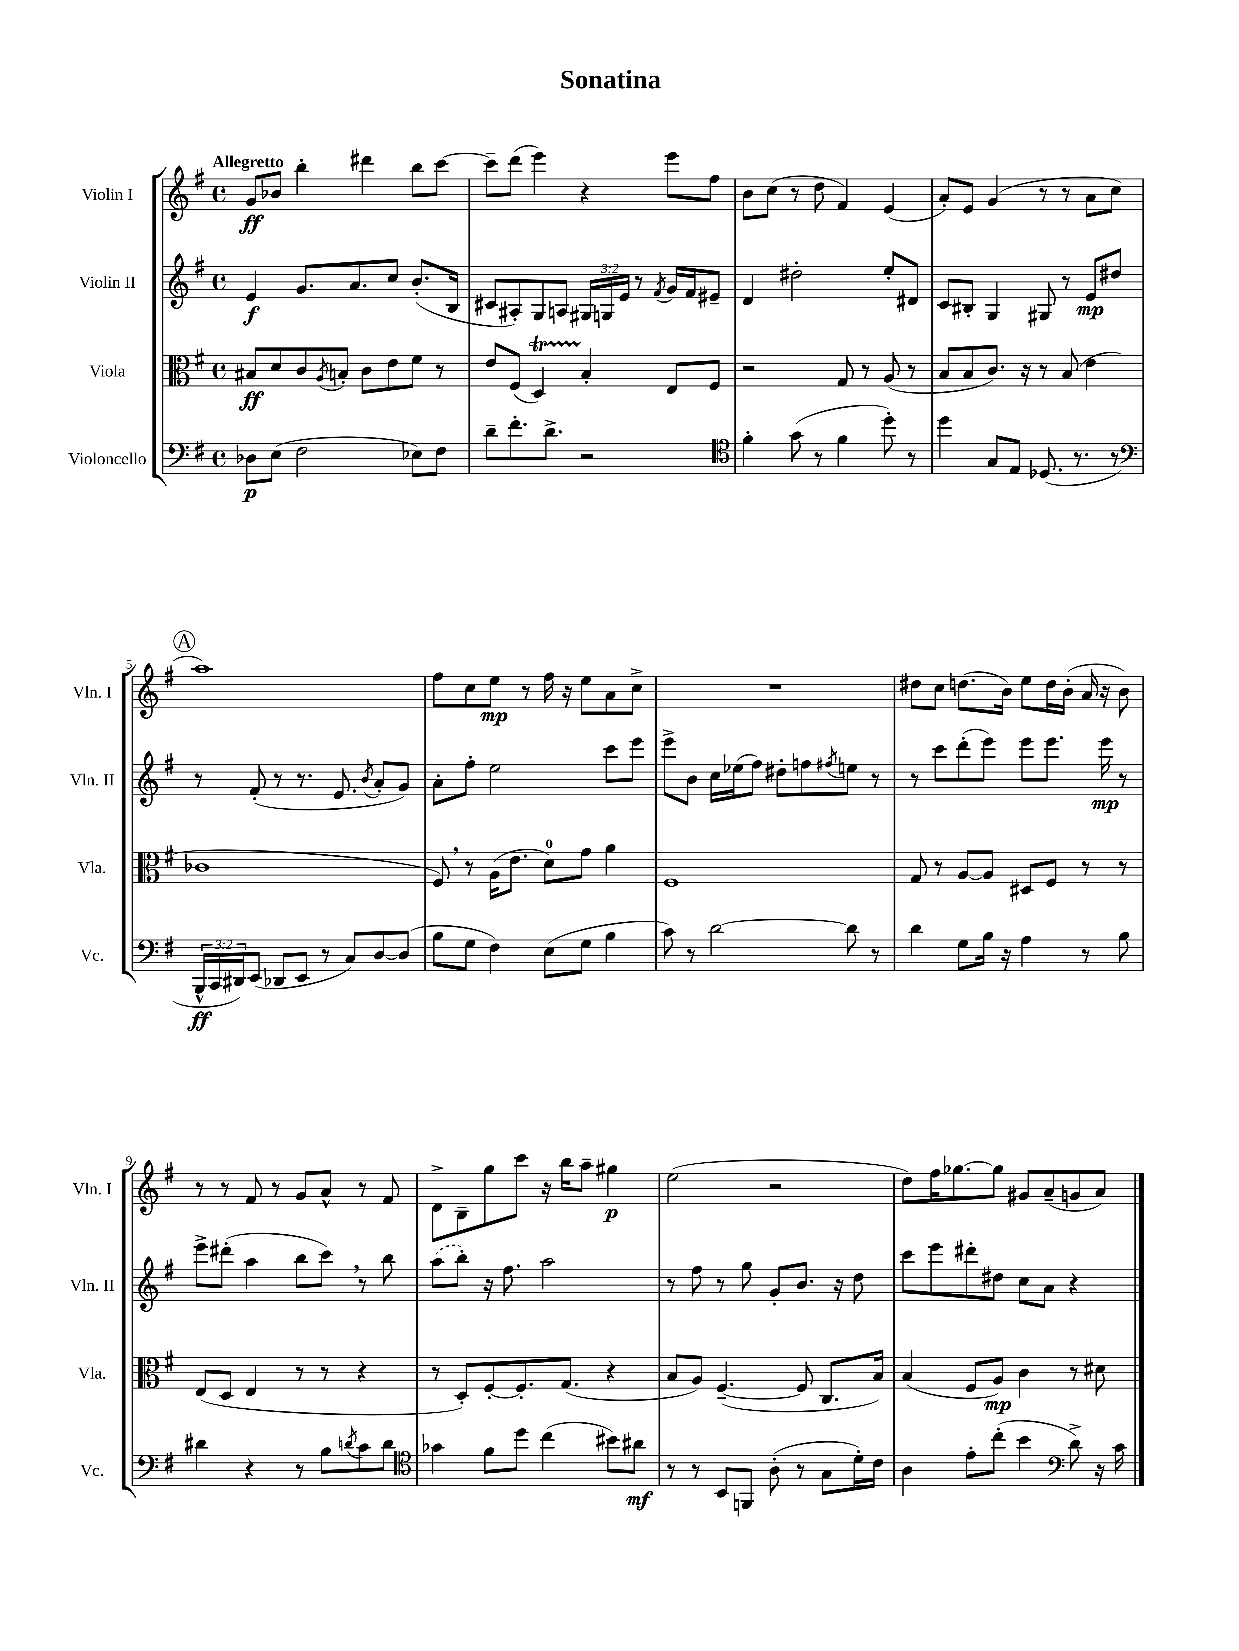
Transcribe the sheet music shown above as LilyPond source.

\header { title = "Sonatina" }
<<
\new StaffGroup <<
\new Staff = "s0" \with { instrumentName = "Violin I" shortInstrumentName = "Vln. I" } {
    \clef treble \key g \major \defaultTimeSignature \time 4/4 \tempo "Allegretto"
    g'8\ff bes'8 b''4-. dis'''4 b''8 c'''8~ |
    c'''8-- d'''8( e'''4) r4 e'''8 fis''8 |
    b'8 c''8( r8 d''8 fis'4) e'4( |
    a'8-.) e'8 g'4( r8 r8 a'8 c''8 |
    \mark \markup { \circle "A" } a''1) |
    fis''8 c''8 e''8\mp r8 fis''16 r16 e''8 a'8 c''8-> |
    R1 |
    dis''8 c''8 d''8.( b'16) e''8 d''16 b'16-.( a'16 r16 b'8) |
    r8 r8 fis'8 r8 g'8 a'8-^ r8 fis'8 |
    d'8-> b8-- g''8 c'''8 r16 b''16 a''8-- gis''4\p |
    e''2( r2 |
    d''8) fis''16 ges''8.~ ges''8 gis'8 a'8--( g'8 a'8) \bar "|." |
}
\new Staff = "s1" \with { instrumentName = "Violin II" shortInstrumentName = "Vln. II" } {
    \clef treble \key g \major \defaultTimeSignature \time 4/4 \override Staff.TupletNumber.text = #tuplet-number::calc-fraction-text
    e'4\f g'8. a'8. c''8 b'8.-.( b16 |
    cis'8 ais8-.) g8 a8 \tuplet 3/2 { gis16 g16 e'16 } r8 \acciaccatura { fis'8 } g'16 fis'16 eis'8-- |
    d'4 dis''2-. e''8-. dis'8 |
    c'8 bis8-. g4 gis8 r8 e'8\mp dis''8 |
    \mark \markup { \circle "A" } r8 fis'8-.( r8 r8. e'8. \acciaccatura { b'8 } a'8-. g'8) |
    a'8-. fis''8-. e''2 c'''8 e'''8 |
    e'''8-> b'8 c''16 ees''16( fis''8) dis''8-. f''8 \acciaccatura { fis''8 } e''8 r8 |
    r8 c'''8 d'''8-.( e'''8) e'''8 e'''8. e'''16\mp r8 |
    e'''8-> dis'''8-.( a''4 b''8 c'''8) \breathe r8 b''8 |
    \once \slurDashed a''8( b''8-.) r16 fis''8. a''2 |
    r8 fis''8 r8 g''8 g'8-. b'8. r16 d''8 |
    c'''8 e'''8 dis'''8-. dis''8 c''8 a'8 r4 \bar "|." |
}
\new Staff = "s2" \with { instrumentName = "Viola" shortInstrumentName = "Vla." } {
    \clef alto \key g \major \defaultTimeSignature \time 4/4
    bis8\ff d'8 c'8 \acciaccatura { a8 } b8-. c'8 e'8 fis'8 r8 |
    e'8 fis8( d4\startTrillSpan) b4-.\stopTrillSpan e8 fis8 |
    r2 g8 r8 a8( r8 |
    b8 b8 c'8.) r16 r8 b8( e'4 |
    \mark \markup { \circle "A" } ces'1 |
    fis8) \breathe r8 a16( e'8. d'8-0) g'8 a'4 |
    fis1 |
    g8 r8 a8~ a8 dis8 fis8 r8 r8 |
    e8( d8 e4 r8 r8 r4 |
    r8 d8-.) fis8~-. fis8.-. g8.( r4 |
    b8 a8) fis4.~--( fis8 c8. b16) |
    b4( fis8 a8\mp) c'4 r8 dis'8 \bar "|." |
}
\new Staff = "s3" \with { instrumentName = "Violoncello" shortInstrumentName = "Vc." } {
    \clef bass \key g \major \defaultTimeSignature \time 4/4 \override Staff.TupletNumber.text = #tuplet-number::calc-fraction-text
    des8\p e8( fis2 ees8) fis8 |
    d'8-- fis'8.-. d'8.-> r2 |
    \clef tenor fis'4-. g'8( r8 fis'4 d''8-.) r8 |
    d''4 g8 e8 des8.( r8. r8 |
    \mark \markup { \circle "A" } \clef bass \tuplet 3/2 { b,,16-^\ff c,16 dis,16) } e,8( des,8 e,8 r8 c8) d8~ d8( |
    b8 g8 fis4) e8( g8 b4 |
    c'8) r8 d'2~ d'8 r8 |
    d'4 g8 b16 r16 a4 r8 b8 |
    dis'4 r4 r8 b8 \acciaccatura { d'8 } c'8 d'8 |
    \clef tenor ges'4 fis'8 d''8 c''4( bis'8) ais'8\mf |
    r8 r8 b,8 f,8 a8-.( r8 g8 d'16-.) c'16 |
    a4 e'8-. c''8-.( b'4 \clef bass d'8->) r16 c'16 \bar "|." |
}
>>
>>
